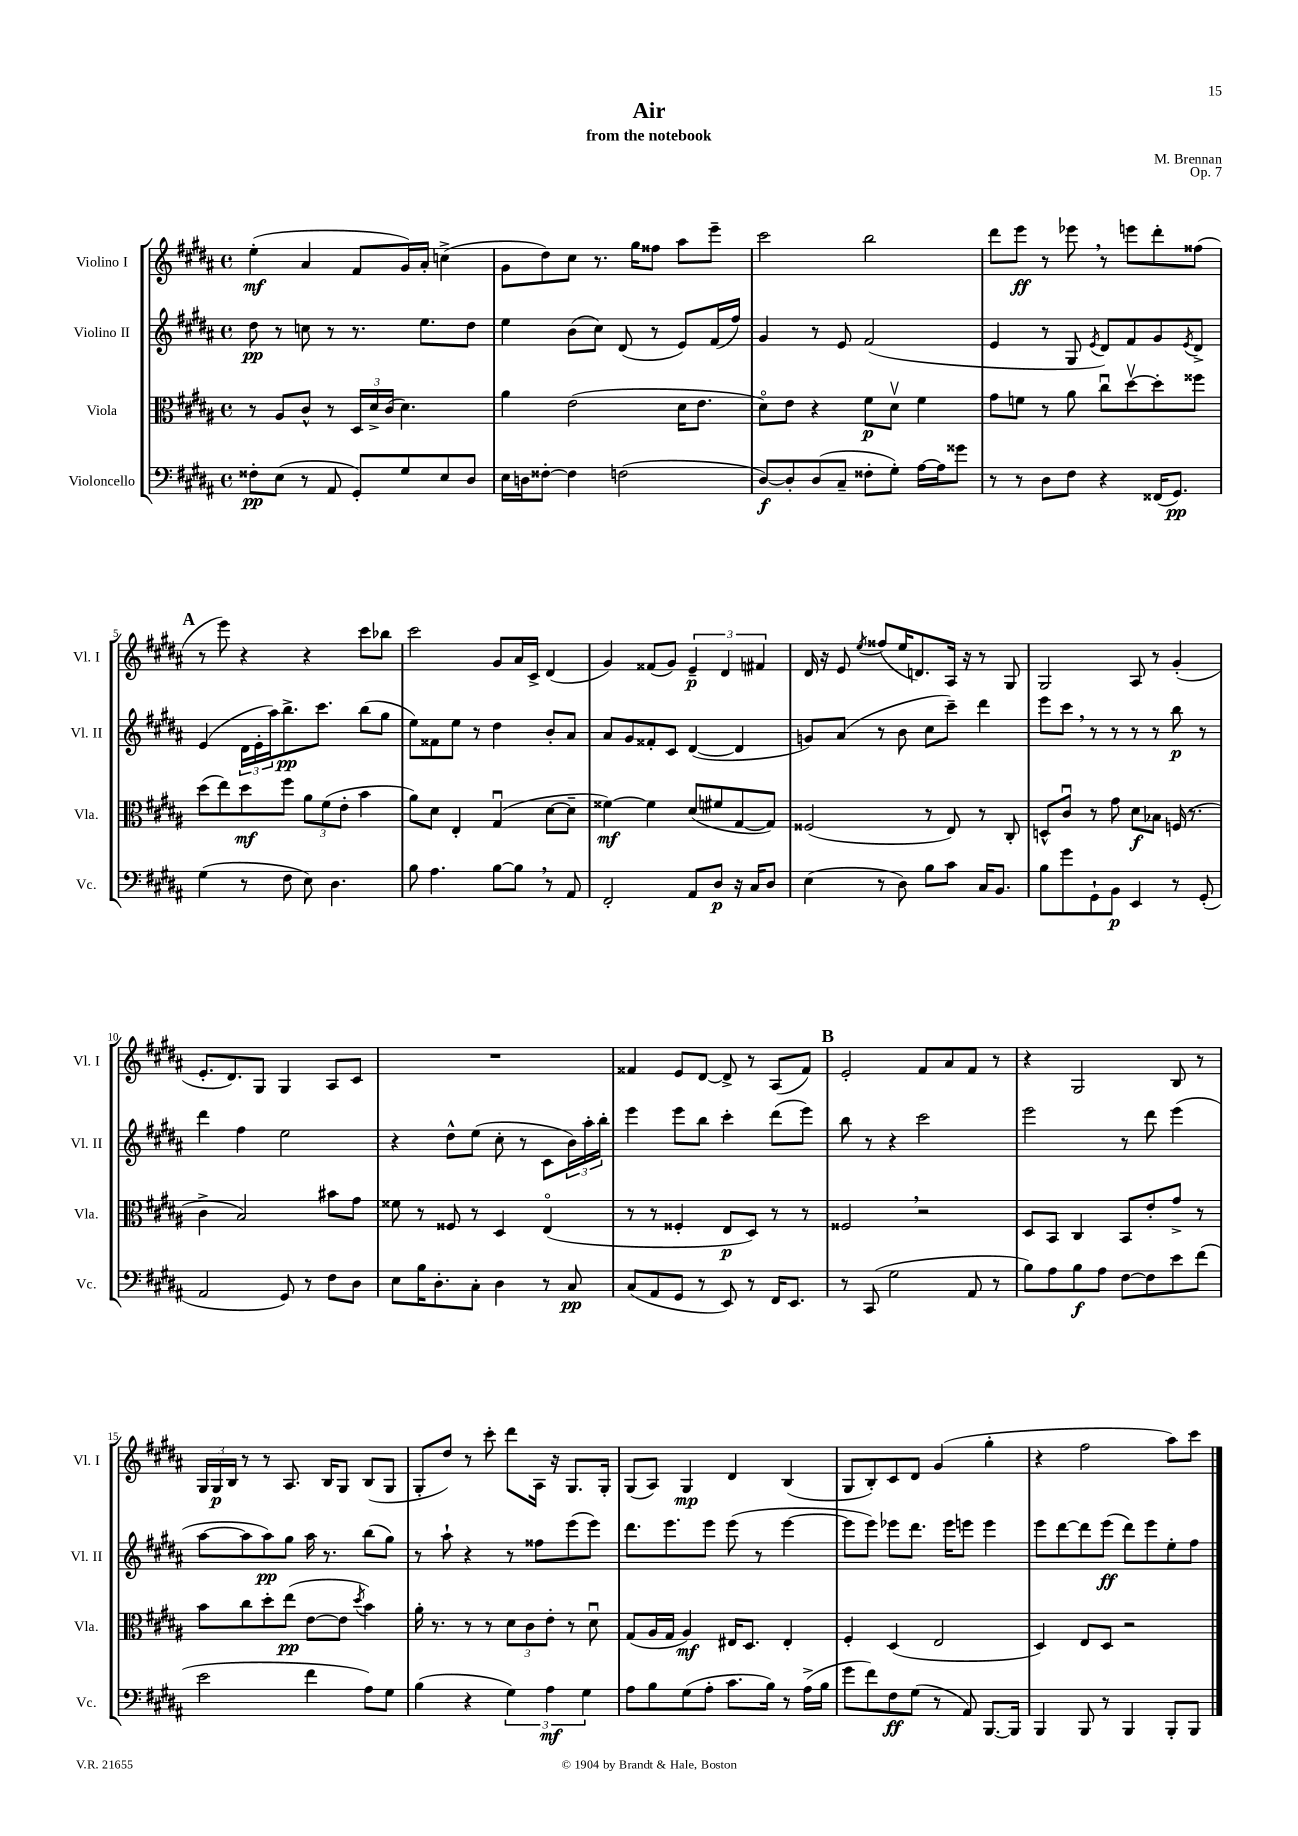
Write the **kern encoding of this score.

**kern	**dynam	**kern	**dynam	**kern	**dynam	**kern	**dynam
*part4	*part4	*part3	*part3	*part2	*part2	*part1	*part1
*staff4	*staff4	*staff3	*staff3	*staff2	*staff2	*staff1	*staff1
*I"Violoncello	*	*I"Viola	*	*I"Violino II	*	*I"Violino I	*
*I'Vc.	*	*I'Vla.	*	*I'Vl. II	*	*I'Vl. I	*
*clefF4	*	*clefC3	*	*clefG2	*	*clefG2	*
*k[f#c#g#d#a#]	*	*k[f#c#g#d#a#]	*	*k[f#c#g#d#a#]	*	*k[f#c#g#d#a#]	*
*M4/4	*	*M4/4	*	*M4/4	*	*M4/4	*
*met(c)	*	*met(c)	*	*met(c)	*	*met(c)	*
=1	=1	=1	=1	=1	=1	=1	=1
8F##X'\L	pp	8r	.	8dd#\	pp	(4ee'\	mf
(8E\J	.	8A#/L	.	8r	.	.	.
8r	.	8c#^^/J	.	8ccn\	.	4a#/	.
8AA#/	.	8r	.	8r	.	.	.
8GG#'/L)	.	24D#/LL	.	8.r	.	8f#/L	.
.	.	24d#^/	.	.	.	.	.
.	.	(24c#/JJ	.	.	.	.	.
8G#/	.	4.d#\)	.	.	.	16g#/L)	.
.	.	.	.	8.ee\L	.	16a#'/JJ	.
8E/	.	.	.	.	.	(4ccn^\	.
8D#/J	.	.	.	8dd#\J	.	.	.
=2	=2	=2	=2	=2	=2	=2	=2
16E\LL	.	4a#\	.	4ee\	.	8g#\L	.
16Dn\J	.	.	.	.	.	.	.
[8F##X'\J	.	.	.	.	.	8dd#\)	.
4F##\]	.	(2e\	.	(8b\L	.	8cc#\J	.
.	.	.	.	8cc#\J)	.	8.r	.
(2Fn\	.	.	.	(8d#/	.	.	.
.	.	.	.	.	.	16gg#\KL	.
.	.	.	.	8r	.	8ff##X\J	.
.	.	16d#\KL	.	8e/L)	.	8aa#\L	.
.	.	8.e\J	.	.	.	.	.
.	.	.	.	(16f#/L	.	8eee~\J	.
.	.	.	.	16ff#/JJ)	.	.	.
=3	=3	=3	=3	=3	=3	=3	=3
[8D#/L)	f	8d#\L)	.	4g#/	.	2ccc#\	.
8D#'/]	.	8e\J	.	.	.	.	.
(8D#/	.	4r	.	8r	.	.	.
8C#~/J	.	.	.	8e/	.	.	.
8F##X'\L	.	8f#\L	p	(2f#/	.	2bb\	.
8G#'\J)	.	8d#v\J	.	.	.	.	.
[16A#\LL	.	4f#\	.	.	.	.	.
16A#\J]	.	.	.	.	.	.	.
8g##X\J	.	.	.	.	.	.	.
=4	=4	=4	=4	=4	=4	=4	=4
8r	.	8g#\L	.	4e/	.	8ddd#\L	.
8r	.	8fn\J	.	.	.	8eee\J	ff
8D#\L	.	8r	.	8r	.	8r	.
8F#\J	.	8a#\	.	8G#/	.	8eee-X,\	.
.	.	.	.	8qe/	.	.	.
4r	.	8cc#u\L	.	8d#/L)	.	8r	.
.	.	[8dd#v\	.	8f#/	.	8eeen\L	.
(16FF##X/KL	.	8dd#'\]	.	8g#/	.	8ddd#'\	.
8.GG#/J)	pp	.	.	.	.	.	.
.	.	.	.	8qe/	.	.	.
.	.	8ff##X\J	.	8d#^/J	.	(8ff##X\J	.
!!LO:LB:g=z
!!LO:REH:place=s1:t=A
=5	=5	=5	=5	=5	=5	=5	=5
(4G#\	.	(8dd#\L	.	(4e/	.	8r	.
.	.	8ee\)	.	.	.	8eee\)	.
8r	.	8dd#\	mf	24d#\LL	.	4r	.
.	.	.	.	24e'\	.	.	.
.	.	.	.	24aa#\J)	.	.	.
8F#\	.	8ff#\J	.	8.bb^\	pp	.	.
8E\)	.	12a#\L	.	.	.	4r	.
.	.	.	.	8.ccc#\J	.	.	.
.	.	(12f#\	.	.	.	.	.
4.D#\	.	.	.	.	.	.	.
.	.	12e'\J	.	.	.	.	.
.	.	4b\	.	(8bb\L	.	8ccc#\L	.
.	.	.	.	8gg#\J	.	8bb-X\J	.
=6	=6	=6	=6	=6	=6	=6	=6
8B\	.	8a#\L)	.	8ee\L)	.	2ccc#\	.
4.A#\	.	8d#\J	.	8f##X\	.	.	.
.	.	4E'/	.	8ee\J	.	.	.
.	.	.	.	8r	.	.	.
[8B\L	.	(4G#u/	.	4dd#\	.	8g#/L	.
8B,\J]	.	.	.	.	.	16a#/L	.
.	.	.	.	.	.	16c#^/JJ	.
8r	.	[8d#\L	.	8b'/L	.	(4d#/	.
8AA#/	.	8d#~\J]	.	8a#/J	.	.	.
=7	=7	=7	=7	=7	=7	=7	=7
2FF#'/	.	[4f##X\)	mf	8a#/L	.	4g#/)	.
.	.	.	.	8g#/	.	.	.
.	.	4f##\]	.	8f##X'/	.	(8f##X/L	.
.	.	.	.	8c#/J	.	8g#/J)	.
8AA#/L	.	(8d#/L	.	([4d#/	.	6e~/	p
8D#/J	p	8f#X/	.	.	.	.	.
.	.	.	.	.	.	6d#/	.
16r	.	[8G#/	.	4d#/]	.	.	.
16C#/KL	.	.	.	.	.	.	.
.	.	.	.	.	.	6f#X/	.
8D#/J	.	8G#/J])	.	.	.	.	.
=8	=8	=8	=8	=8	=8	=8	=8
(4E\	.	(2F##X/	.	8gn/L)	.	16d#/	.
.	.	.	.	.	.	16r	.
.	.	.	.	(8a#/J	.	8e/	.
.	.	.	.	.	.	8qee/	.
8r	.	.	.	8r	.	(8ff##X/L	.
8D#\)	.	.	.	8b\	.	16ee/K	.
.	.	.	.	.	.	8.dn/)	.
8B\L	.	8r	.	8cc#\L	.	.	.
8c#\J	.	8E/)	.	8ccc#~\J)	.	16A#/Jk	.
.	.	.	.	.	.	16r	.
16C#/KL	.	8r	.	4ddd#\	.	8r	.
8.BB/J	.	.	.	.	.	.	.
.	.	8C#'/	.	.	.	8G#/	.
=9	=9	=9	=9	=9	=9	=9	=9
8B\L	.	8Dn^^/L	.	8eee\L	.	2G#/	.
8g#\	.	8c#u/J	.	8ccc#,\J	.	.	.
8GG#`\	.	8r	.	8r	.	.	.
8BB\J	p	8g#\	.	8r	.	.	.
4EE/	.	8d#\L	f	8r	.	8A#/	.
.	.	8B-X\J	.	8r	.	8r	.
8r	.	(16Fn/	.	8bb\	p	(4g#'/	.
.	.	8.r	.	.	.	.	.
(8GG#'/	.	.	.	8r	.	.	.
!!LO:LB:g=z
=10	=10	=10	=10	=10	=10	=10	=10
2AA#/	.	4c#^\	.	4ddd#\	.	8.e'/L	.
.	.	.	.	.	.	8.d#/)	.
.	.	2B/)	.	4ff#\	.	.	.
.	.	.	.	.	.	8G#/J	.
8GG#/)	.	.	.	2ee\	.	4G#/	.
8r	.	.	.	.	.	.	.
8F#\L	.	8b#X\L	.	.	.	8A#/L	.
8D#\J	.	8g#\J	.	.	.	8c#/J	.
=11	=11	=11	=11	=11	=11	=11	=11
8E\L	.	8f##X\	.	4r	.	1r	.
16B\K	.	8r	.	.	.	.	.
8.D#'\	.	.	.	.	.	.	.
.	.	8F##X/	.	8dd#^^\L	.	.	.
8C#'\J	.	8r	.	(8ee\J	.	.	.
4D#\	.	4D#/	.	8cc#'\	.	.	.
.	.	.	.	8r	.	.	.
8r	.	(4E/	.	8c#\L	.	.	.
8C#/	pp	.	.	24b\L)	.	.	.
.	.	.	.	24aa#'\	.	.	.
.	.	.	.	24bb'\JJ	.	.	.
=12	=12	=12	=12	=12	=12	=12	=12
(8C#/L	.	8r	.	4eee\	.	4f##X/	.
8AA#/	.	8r	.	.	.	.	.
8GG#/J	.	4F##X'/	.	8eee\L	.	8e/L	.
8r	.	.	.	8bb\J	.	[8d#/J	.
8EE/)	.	8E/L	p	4ccc#'\	.	8d#^/]	.
8r	.	8D#/J)	.	.	.	8r	.
16FF#/KL	.	8r	.	(8ddd#\L	.	(8A#/L	.
8.EE/J	.	.	.	.	.	.	.
.	.	8r	.	8eee\J)	.	8f##/J)	.
!!LO:REH:place=s1:t=B
=13	=13	=13	=13	=13	=13	=13	=13
8r	.	2F##X,/	.	8bb\	.	2e'/	.
(8CC#/	.	.	.	8r	.	.	.
2G#\	.	.	.	4r	.	.	.
.	.	2r	.	2ccc#\	.	8f#/L	.
.	.	.	.	.	.	8a#/	.
8AA#/	.	.	.	.	.	8f#/J	.
8r	.	.	.	.	.	8r	.
=14	=14	=14	=14	=14	=14	=14	=14
8B\L)	.	8D#/L	.	2eee\	.	4r	.
8A#\	.	8BB/J	.	.	.	.	.
8B\	f	4C#/	.	.	.	2G#/	.
8A#\J	.	.	.	.	.	.	.
[8F#\L	.	8BB/L	.	8r	.	.	.
8F#\]	.	8e'/	.	8ddd#\	.	.	.
8e\	.	8g#^/J	.	(4eee\	.	8B/	.
(8f#\J	.	8r	.	.	.	8r	.
!!LO:LB:g=z
=15	=15	=15	=15	=15	=15	=15	=15
2e\	.	8b\L	.	[8aa#\L	.	24G#/LL	.
.	.	.	.	.	.	24G#/	p
.	.	.	.	.	.	24B/JJ	.
.	.	8cc#\	.	8aa#\]	.	8r	.
.	.	8dd#'\	.	8aa#\)	pp	8r	.
.	.	(8ee\J	pp	8gg#\J	.	8.A#/	.
4f#\	.	[8e\L	.	16aa#\	.	.	.
.	.	.	.	8.r	.	16B/KL	.
.	.	8e\J]	.	.	.	8G#/J	.
.	.	8qdd#/	.	.	.	.	.
8A#\L)	.	4b\)	.	(8bb\L	.	(8B/L	.
8G#\J	.	.	.	8gg#\J)	.	8G#/J	.
=16	=16	=16	=16	=16	=16	=16	=16
(4B\	.	16a#'\	.	8r	.	8G#'/L	.
.	.	8.r	.	.	.	.	.
.	.	.	.	8aa#`\	.	8dd#/J)	.
4r	.	8r	.	4r	.	8r	.
.	.	8r	.	.	.	8ccc#'\	.
6G#\)	.	12d#\L	.	8r	.	8ddd#\L	.
.	.	12c#\	.	.	.	.	.
.	.	.	.	8ff##X\L	.	16A#\Jk	.
6A#\	mf	12e'\J	.	.	.	.	.
.	.	.	.	.	.	16r	.
.	.	8r	.	(8eee\	.	8.G#/L	.
6G#\	.	.	.	.	.	.	.
.	.	8d#u\	.	8eee\J)	.	.	.
.	.	.	.	.	.	16G#'/Jk	.
=17	=17	=17	=17	=17	=17	=17	=17
8A#\L	.	(8G#/L	.	8.ddd#\L	.	(8G#/L	.
8B\	.	16A#/L	.	.	.	8A#/J)	.
.	.	16G#/JJ	.	8.eee\	.	.	.
(8G#\	.	4A#/)	mf	.	.	4G#/	mp
8A#'\J	.	.	.	8eee\J	.	.	.
8.c#\L	.	16E#X/KL	.	(8eee\	.	4d#/	.
.	.	8.D#/J	.	.	.	.	.
.	.	.	.	8r	.	.	.
16B\Jk)	.	.	.	.	.	.	.
8r	.	4E#'/	.	[4eee\	.	(4B/	.
(16A#^\LL	.	.	.	.	.	.	.
16B\JJ	.	.	.	.	.	.	.
=18	=18	=18	=18	=18	=18	=18	=18
8g#\L	.	4F#'/	.	8eee\L]	.	8G#/L	.
8f#\)	.	.	.	8eee\J)	.	8B'/)	.
8F#\	ff	(4D#/	.	8eee-X\L	.	8c#/	.
(8G#\J	.	.	.	8.ddd#\J	.	8d#/J	.
8r	.	2E/	.	.	.	(4g#/	.
.	.	.	.	16eee-\KL	.	.	.
8AA#/)	.	.	.	8eeen\J	.	.	.
[8.BBB/L	.	.	.	4eee\	.	4gg#'\	.
16BBB/Jk]	.	.	.	.	.	.	.
=19	=19	=19	=19	=19	=19	=19	=19
4BBB/	.	4D#/)	.	8eee\L	.	4r	.
.	.	.	.	[8ddd#\	.	.	.
8BBB/	.	8E/L	.	8ddd#\]	.	2ff#\	.
8r	.	8D#/J	.	(8eee\J	ff	.	.
4BBB/	.	2r	.	8ddd#\L)	.	.	.
.	.	.	.	8eee\	.	.	.
8BBB'/L	.	.	.	8ee'\	.	8aa#\L)	.
8BBB/J	.	.	.	8ff#\J	.	8ccc#\J	.
==	==	==	==	==	==	==	==
*-	*-	*-	*-	*-	*-	*-	*-
